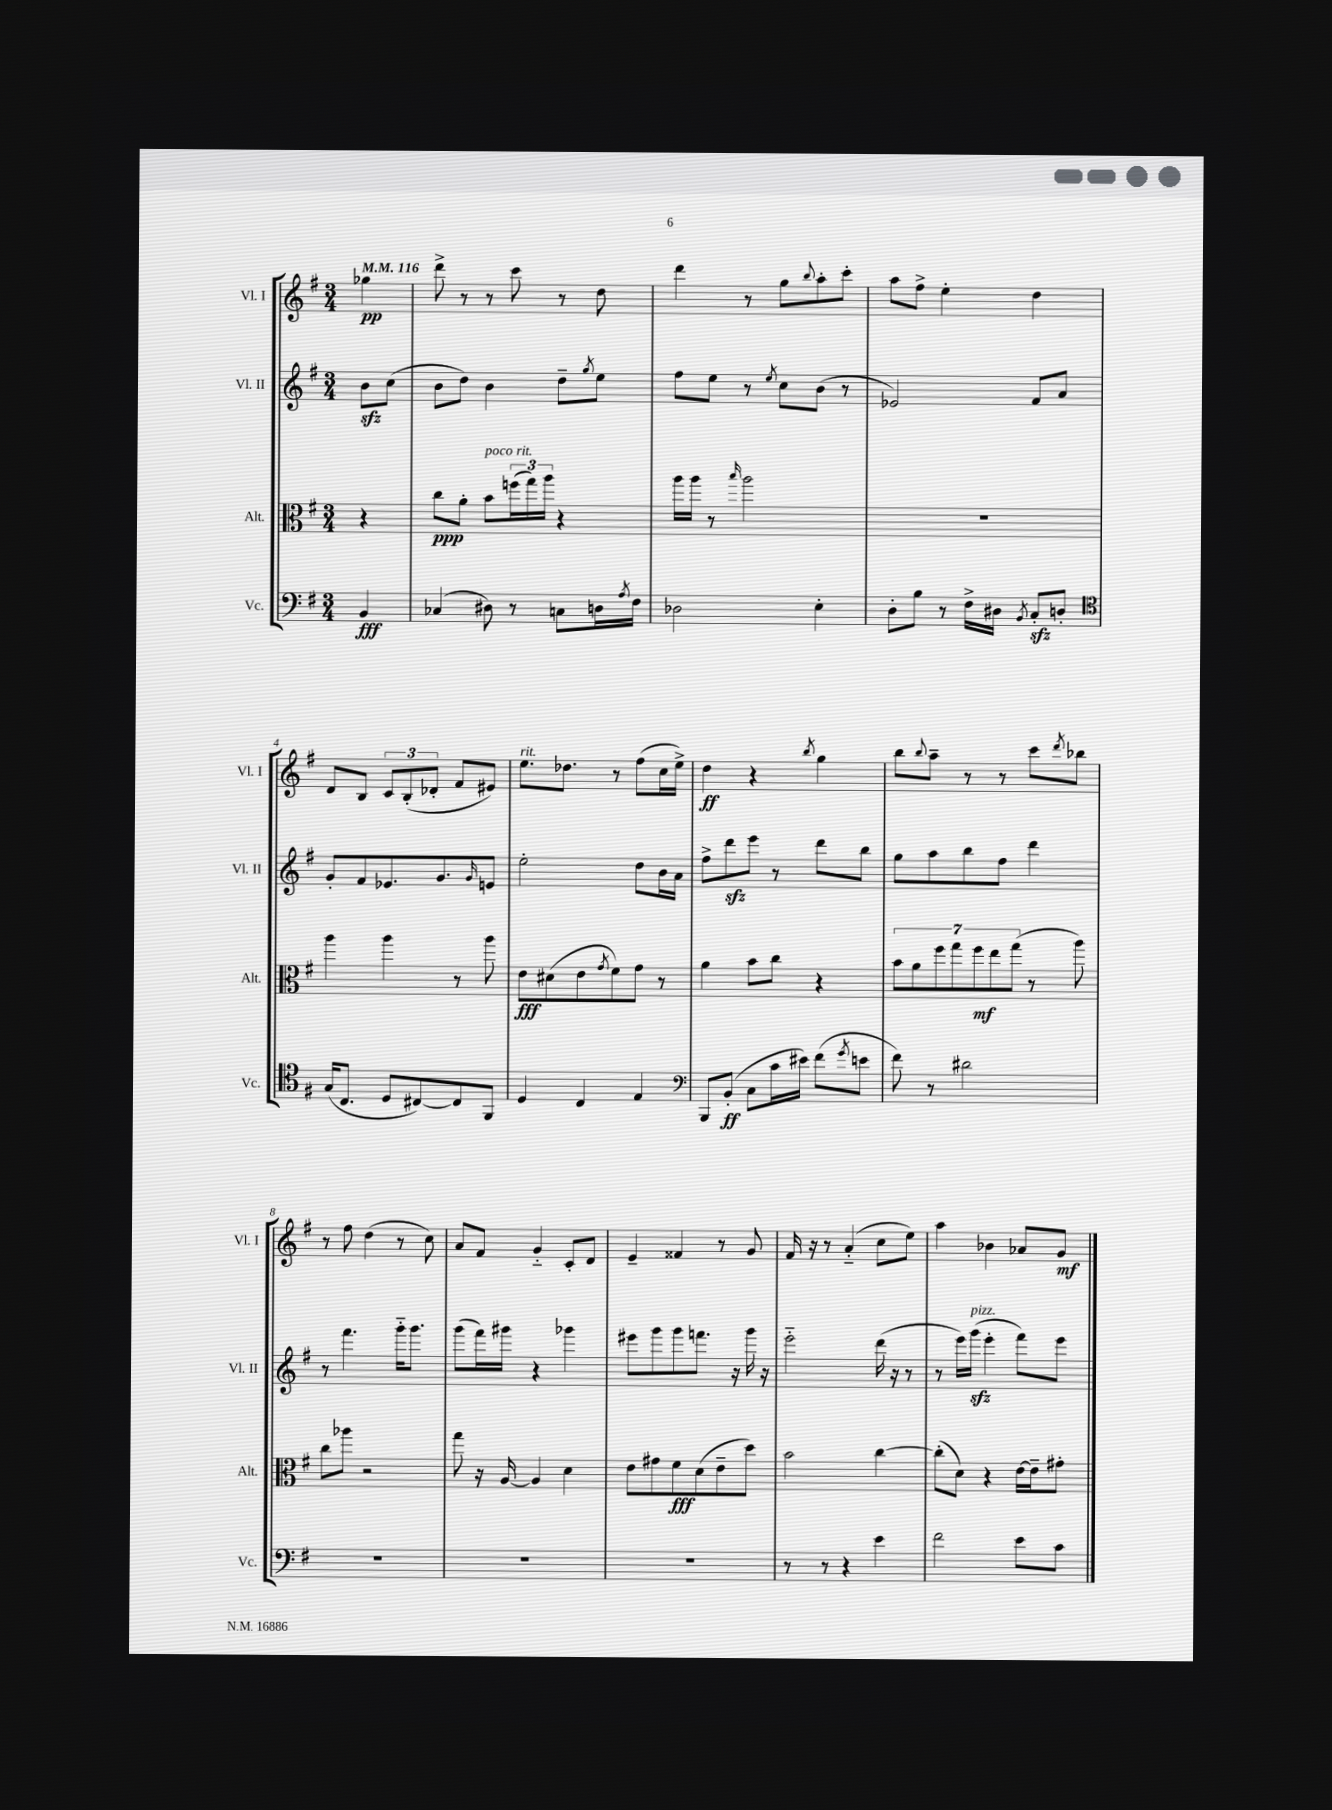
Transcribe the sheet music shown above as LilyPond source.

<<
\new StaffGroup <<
\new Staff = "s0" \with { instrumentName = "Vl. I" shortInstrumentName = "Vl. I" } {
    \clef treble \key g \major \numericTimeSignature \time 3/4 \partial 4 \tempo 4 = 116
    ges''4\pp |
    d'''8-> r8 r8 c'''8 r8 d''8 |
    d'''4 r8 g''8 \appoggiatura { b''8 } a''8-. c'''8-. |
    a''8 fis''8-> e''4-. d''4 |
    d'8 b8 \tuplet 3/2 { c'8 b8-.( des'8-. } fis'8 eis'8) |
    e''8.^\markup { \italic "rit." } des''8. r8 fis''8( c''16 e''16->) |
    d''4\ff r4 \acciaccatura { b''8 } g''4 |
    b''8 \appoggiatura { b''8 } a''8-- r8 r8 c'''8 \acciaccatura { d'''8 } bes''8 |
    r8 fis''8 d''4( r8 c''8) |
    a'8 fis'8 g'4-_ c'8-. d'8 |
    e'4-- fisis'4 r8 g'8 |
    fis'16 r16 r8 a'4-_( c''8 e''8) |
    a''4 bes'4 aes'8 g'8\mf \bar "|." |
}
\new Staff = "s1" \with { instrumentName = "Vl. II" shortInstrumentName = "Vl. II" } {
    \clef treble \key g \major \numericTimeSignature \time 3/4 \partial 4
    b'8\sfz c''8( |
    b'8 d''8) b'4 d''8-- \acciaccatura { g''8 } e''8 |
    fis''8 e''8 r8 \acciaccatura { e''8 } c''8 b'8( r8 |
    ees'2) fis'8 a'8 |
    g'8-. fis'8 ees'8. g'8. \grace { g'16 } e'8 |
    e''2-. d''8 b'16 a'16 |
    fis''8-> d'''8\sfz e'''8 r8 d'''8 b''8 |
    g''8 a''8 b''8 fis''8 d'''4 |
    r8 fis'''4. g'''16-_ g'''8. |
    g'''8( fis'''16) gis'''16 r4 ges'''4 |
    eis'''8 g'''8 g'''8 f'''8. r16 g'''16 r16 |
    e'''2-_ d'''16( r16 r8 |
    r8 e'''16) g'''16\sfz^\markup { \italic "pizz." }( e'''4-. fis'''8) e'''8 \bar "|." |
}
\new Staff = "s2" \with { instrumentName = "Alt." shortInstrumentName = "Alt." } {
    \clef alto \key g \major \numericTimeSignature \time 3/4 \partial 4
    r4 |
    c''8\ppp a'8-. b'8^\markup { \italic "poco rit." } \tuplet 3/2 { f''16( g''16) a''16 } r4 |
    a''16 a''16 r8 \grace { b''16 } a''2 |
    R2. |
    a''4 a''4 r8 a''8 |
    e'8\fff dis'8( e'8 \acciaccatura { g'8 } fis'8) g'8 r8 |
    a'4 b'8 c''8 r4 |
    \tuplet 7/4 { b'8 a'8 fis''8 g''8 fis''8\mf e''8 g''8( } r8 a''8) |
    c''8 aes''8 r2 |
    g''8 r16 a16~ a4 d'4 |
    e'8 gis'8 fis'8\fff d'8( e'8-- d''8) |
    b'2 c''4~ |
    c''8-.( d'8) r4 e'16~ e'16-- gis'8-. \bar "|." |
}
\new Staff = "s3" \with { instrumentName = "Vc." shortInstrumentName = "Vc." } {
    \clef bass \key g \major \numericTimeSignature \time 3/4 \partial 4
    b,4\fff |
    ces4( dis8) r8 c8 d16 \acciaccatura { a8 } fis16 |
    des2 e4-. |
    d8-. b8 r8 fis16-> dis16 \acciaccatura { b,8 } c8-.\sfz d8-. |
    \clef tenor g16( c8. d8 cis8~) cis8 fis,8 |
    d4 c4 e4 |
    \clef bass b,,8 b,8-.\ff( c8 c'16 eis'16) fis'8( \acciaccatura { g'8 } e'8 |
    fis'8) r8 dis'2 |
    R2. |
    R2. |
    R2. |
    r8 r8 r4 e'4 |
    fis'2 e'8 c'8 \bar "|." |
}
>>
>>
